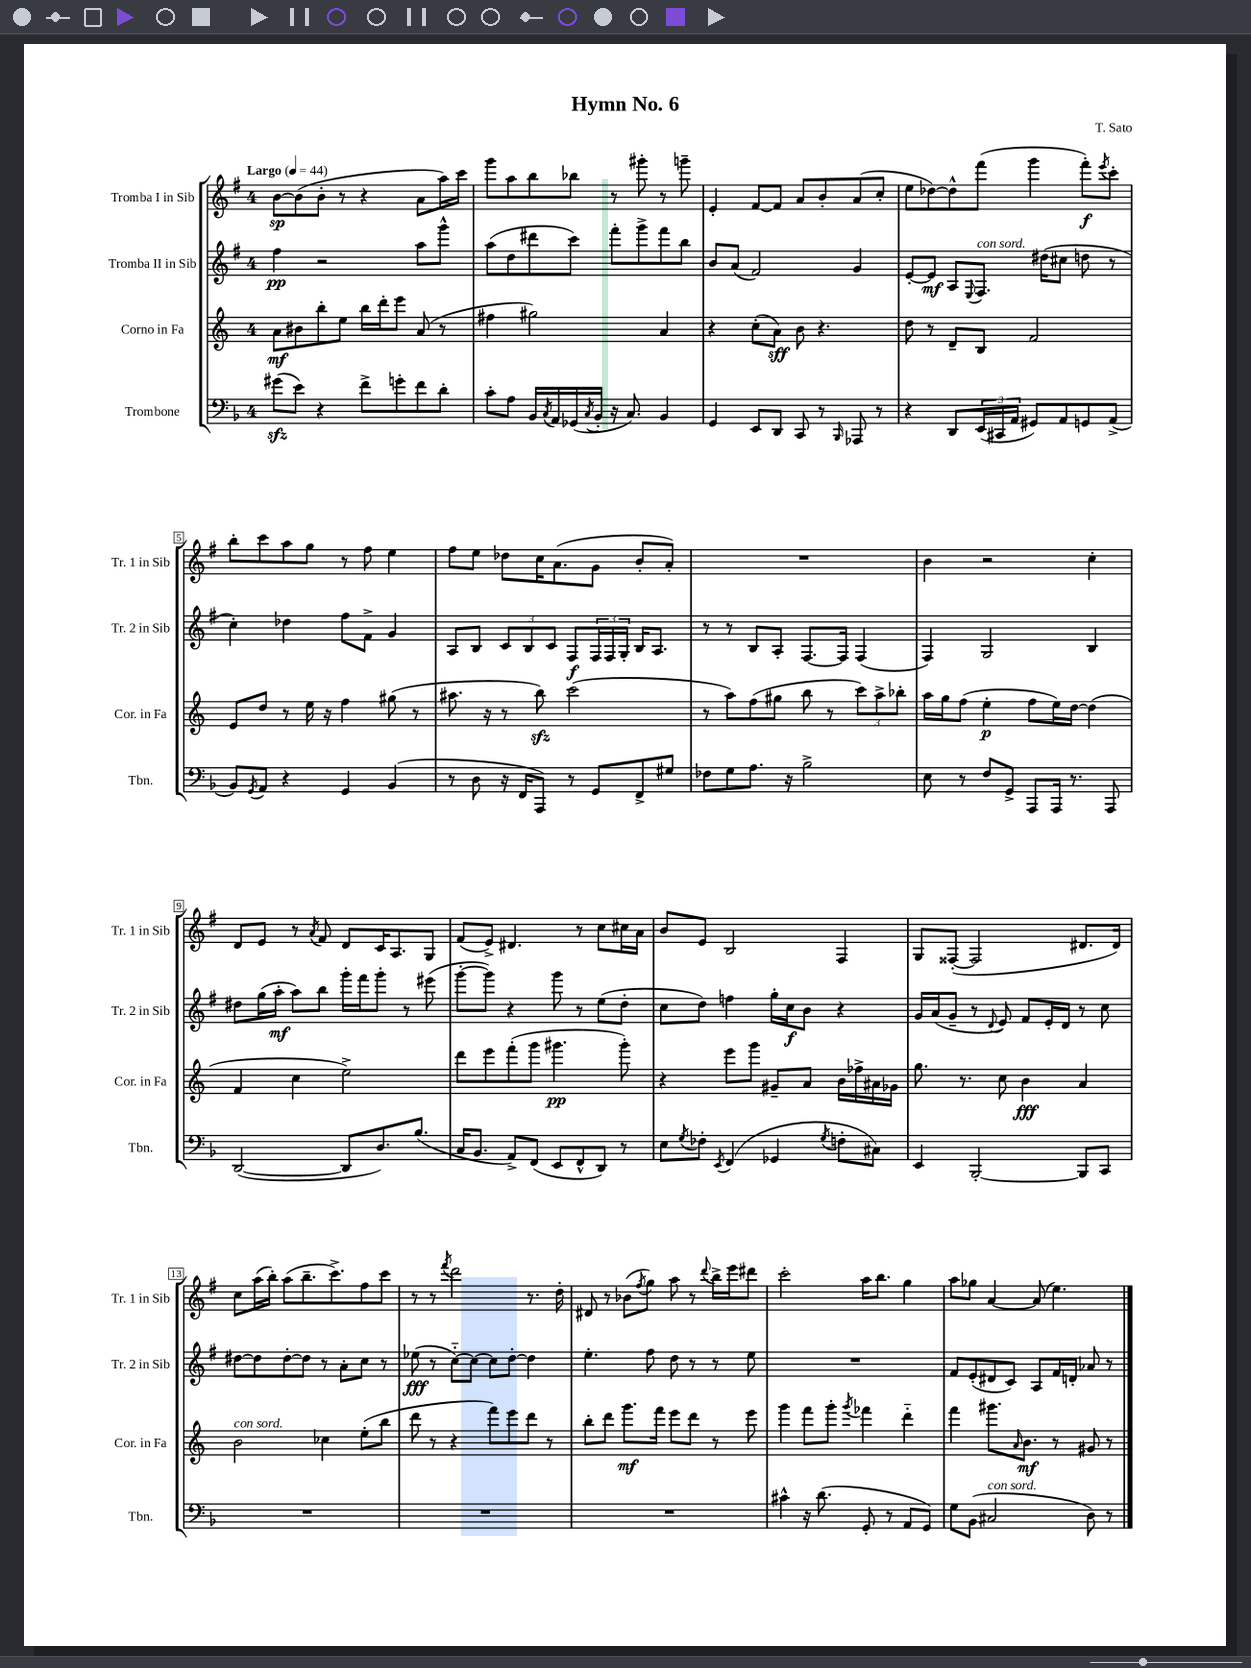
\header { title = "Hymn No. 6" composer = "T. Sato" }
<<
\new StaffGroup <<
\new Staff = "s0" \with { instrumentName = "Tromba I in Sib" shortInstrumentName = "Tr. 1 in Sib" } {
    \clef treble \key g \major \once \override Staff.TimeSignature.style = #'single-digit \time 4/4 \tempo "Largo" 4 = 44
    b'8~\sp b'8( b'8-. r8 r4 a'8 a''16) c'''16 |
    g'''8 a''8 b''8 bes''8 r8 gis'''8-. r8 g'''8-- |
    e'4-. fis'8~ fis'8 a'8 b'8-. a'8( c''8-. |
    e''8 des''8~) des''8-^ fis'''8( g'''4 fis'''8-.\f) \acciaccatura { e'''8 } c'''8-. |
    b''8-. c'''8 a''8 g''8 r8 fis''8 e''4 |
    fis''8 e''8 des''8 c''16 a'8.( g'8 b'8-. a'8-.) |
    R1 |
    b'4 r2 c''4-. |
    d'8 e'8 r8 \acciaccatura { a'8 } fis'8 d'8 c'16 a8. g8 |
    fis'8( e'8->) dis'4. r8 c''8 cis''16 a'16 |
    b'8 e'8 b2 fis4 |
    g8 fisis8~-.( fisis2 dis'8. dis'16) |
    c''8 a''16( b''16-.) a''8( b''8.-- c'''8.->) fis''8 c'''8 |
    r8 r8 \acciaccatura { fis'''8 } d'''2 r8. d''16-. |
    dis'8 r8 bes'8( \acciaccatura { fis''8 } g''8) a''8 r8 \appoggiatura { d'''8 } b''16-> e'''16 dis'''8 |
    c'''2-. a''16 b''8. g''4 |
    a''8 ges''8 a'4~ a'8( e''4.) \bar "|." |
}
\new Staff = "s1" \with { instrumentName = "Tromba II in Sib" shortInstrumentName = "Tr. 2 in Sib" } {
    \clef treble \key g \major \once \override Staff.TimeSignature.style = #'single-digit \time 4/4
    fis''4\pp r2 a''8 g'''8-^ |
    a''8( d''8 dis'''8 c'''8) fis'''8-. g'''8-> fis'''8 b''8 |
    b'8 a'8( fis'2) g'4 |
    e'8~-. e'8\mf a8 \appoggiatura { e8 } fis8.^\markup { \italic "con sord." } dis''16( cis''8 d''8 r8 |
    c''4-.) des''4 fis''8 fis'8-> g'4 |
    a8 b8 \tuplet 3/2 { c'8 b8 c'8 } fis8\f \tuplet 3/2 { fis16 fis16 g16-. } b16 a8. |
    r8 r8 b8 a8-. fis8.~ fis16 fis4( |
    fis4) g2 b4 |
    dis''8 g''16( a''16-.\mf a''8) b''8 g'''16-. fis'''16 g'''8-. r8 eis'''8( |
    g'''8~-. g'''8) r4 g'''8 r8 e''8( d''8-. |
    c''8 d''8) f''4 g''16-. c''16\f b'8 r4 |
    g'16 a'16( g'8-- r8 \appoggiatura { d'8 } e'8) fis'8 e'16-. d'16 r8 c''8 |
    dis''8~ dis''8 dis''8~-. dis''8 r8 a'8-. c''8 r8 |
    ees''8\fff( r8 c''8~-_) c''8~ c''8 d''8~-. d''4 |
    e''4.-. fis''8 d''8 r8 r8 e''8 |
    R1 |
    fis'8 e'8-.( dis'8 c'8) a8 fis'16 d'16-. aes'8 r8 \bar "|." |
}
\new Staff = "s2" \with { instrumentName = "Corno in Fa" shortInstrumentName = "Cor. in Fa" } {
    \clef treble \key c \major \once \override Staff.TimeSignature.style = #'single-digit \time 4/4
    a'8\mf bis'8 b''8-. e''8 b''16 d'''16-. e'''8 a'8( r8 |
    fis''4 gis''2) a'4 |
    r4 c''8-.( a'8\sff) b'8 r4. |
    d''8 r8 d'8-- b8 f'2 |
    e'8 d''8 r8 e''16 r16 f''4 gis''8( r8 |
    ais''8. r16 r8 b''8\sfz) c'''2( |
    r8 a''8) f''8( gis''8 b''8 r8 \tuplet 3/2 { c'''8) a''8-> bes''8-. } |
    a''16 g''16 f''8( e''4-.\p f''8 e''16) d''16~ d''4( |
    f'4 c''4 e''2->) |
    d'''8 e'''8 f'''8-.( g'''8 gis'''4.\pp gis'''8-.) |
    r4 e'''8 g'''8 gis'8-- a'8 b'16 fes''16-> ais'16 ges'16 |
    g''8. r8. c''8 b'4\fff a'4 |
    b'2^\markup { \italic "con sord." } ces''4 e''8-.( b''8 |
    d'''8 r8 r4 f'''8) e'''8 d'''8 r8 |
    b''8-. d'''8 g'''8.\mf f'''16 e'''8 d'''8 r8 e'''8 |
    g'''4 f'''8 g'''8-. \acciaccatura { g'''8 } fes'''4 d'''4-_ |
    f'''4 gis'''8. \grace { a'16 } b'8.\mf r8 gis'8 r8 \bar "|." |
}
\new Staff = "s3" \with { instrumentName = "Trombone" shortInstrumentName = "Tbn." } {
    \clef bass \key f \major \once \override Staff.TimeSignature.style = #'single-digit \time 4/4
    gis'8\sfz( e'8) r4 f'8-> g'8-. f'8 d'8-. |
    c'8-. a8 bes,16 \acciaccatura { c8 } a,16 ges,16( \acciaccatura { c8 } bes,16-. r16 c8.) bes,4 |
    g,4 e,8 d,8 c,8 r8 \grace { bes,,16 } aes,,8 r8 |
    r4 d,8 \tuplet 3/2 { e,16( cis,16 a,16 } gis,8) a,8 g,8 a,8->( |
    bes,8) \acciaccatura { g,8 } a,8 r4 g,4 bes,4( |
    r8 d8 r16 f,16 a,,8) r8 g,8 f,8-> gis8 |
    fes8 g8 a8. r16 bes2-> |
    e8 r8 f8 g,8-> a,,8 a,,16 r8. a,,8 |
    d,2~( d,8 d8.) bes8.( |
    c16 bes,8. a,8->) f,8( e,8 f,8-^ d,8) r8 |
    e8 \acciaccatura { g8 } fes8-. \acciaccatura { e,8 } f,4( ges,4 \acciaccatura { g8 } f8-. cis8) |
    e,4 bes,,2~-. bes,,8 c,8 |
    R1 |
    R1 |
    R1 |
    cis'4-^ r16 d'8.( g,8-. r8 a,8 g,8) |
    g8 bes,8( cis2^\markup { \italic "con sord." } d8) r8 \bar "|." |
}
>>
>>
